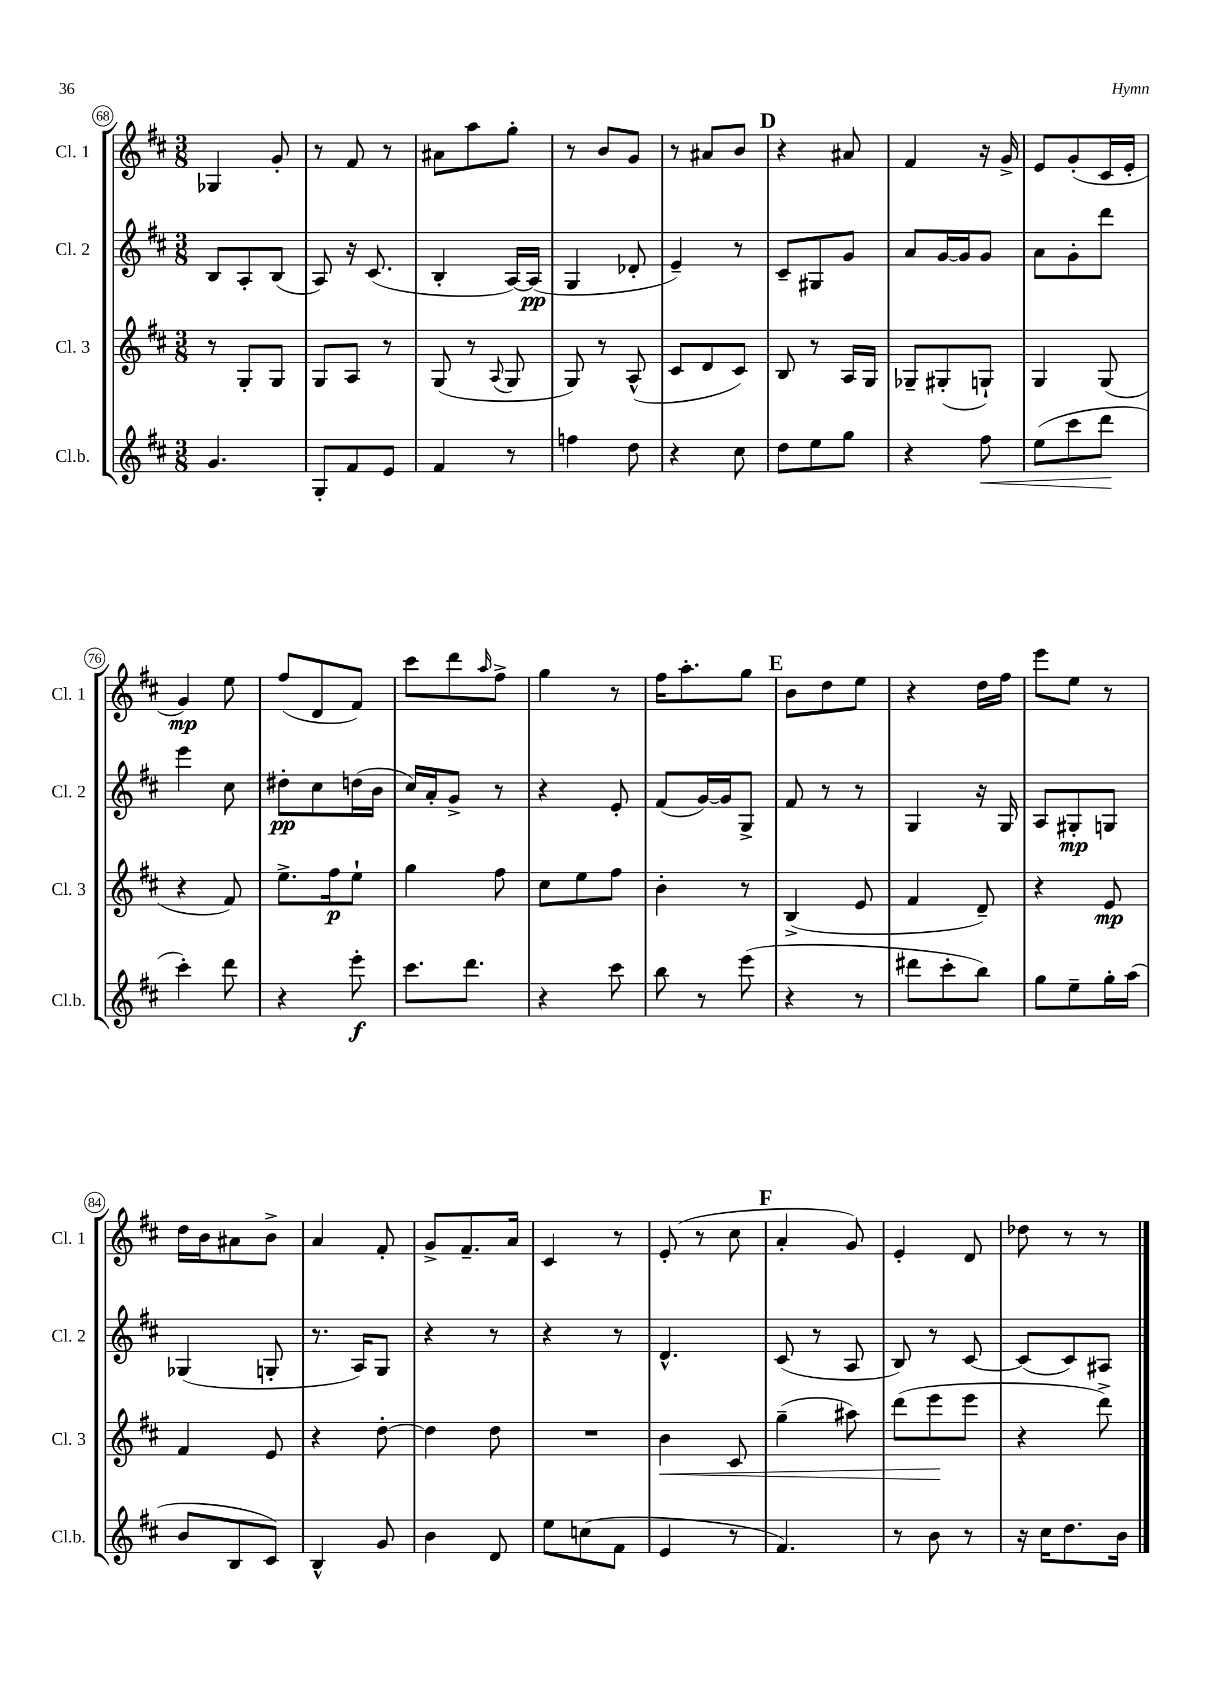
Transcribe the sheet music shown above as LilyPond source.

<<
\new StaffGroup <<
\new Staff = "s0" \with { instrumentName = "Cl. 1" shortInstrumentName = "Cl. 1" } {
    \clef treble \key d \major \numericTimeSignature \time 3/8
    ges4 g'8-. |
    r8 fis'8 r8 |
    ais'8 a''8 g''8-. |
    r8 b'8 g'8 |
    r8 ais'8 b'8 |
    \mark \markup { \bold "D" } r4 ais'8 |
    fis'4 r16 g'16-> |
    e'8 g'8-.( cis'16 e'16-. |
    g'4\mp) e''8 |
    fis''8( d'8 fis'8) |
    cis'''8 d'''8 \grace { a''16 } fis''8-> |
    g''4 r8 |
    fis''16 a''8.-. g''8 |
    \mark \markup { \bold "E" } b'8 d''8 e''8 |
    r4 d''16 fis''16 |
    e'''8 e''8 r8 |
    d''16 b'16 ais'8 b'8-> |
    a'4 fis'8-. |
    g'8-> fis'8.-- a'16 |
    cis'4 r8 |
    e'8-.( r8 cis''8 |
    \mark \markup { \bold "F" } a'4-. g'8) |
    e'4-. d'8 |
    des''8 r8 r8 \bar "|." |
}
\new Staff = "s1" \with { instrumentName = "Cl. 2" shortInstrumentName = "Cl. 2" } {
    \clef treble \key d \major \numericTimeSignature \time 3/8
    b8 a8-. b8( |
    a8) r16 cis'8.( |
    b4-. a16~) a16\pp( |
    g4 des'8-. |
    e'4--) r8 |
    \mark \markup { \bold "D" } cis'8-- gis8 g'8 |
    a'8 g'16~ g'16 g'8 |
    a'8 g'8-. d'''8 |
    e'''4 cis''8 |
    dis''8-.\pp cis''8 d''16( b'16 |
    cis''16) a'16-. g'8-> r8 |
    r4 e'8-. |
    fis'8( g'16~) g'16 g8-> |
    \mark \markup { \bold "E" } fis'8 r8 r8 |
    g4 r16 g16 |
    a8 gis8-.\mp g8 |
    ges4( g8-. |
    r8. a16) g8 |
    r4 r8 |
    r4 r8 |
    d'4.-^ |
    \mark \markup { \bold "F" } cis'8( r8 a8 |
    b8) r8 cis'8~ |
    cis'8( cis'8) ais8 \bar "|." |
}
\new Staff = "s2" \with { instrumentName = "Cl. 3" shortInstrumentName = "Cl. 3" } {
    \clef treble \key d \major \numericTimeSignature \time 3/8
    r8 g8-. g8 |
    g8 a8 r8 |
    g8( r8 \appoggiatura { a8 } g8 |
    g8) r8 a8-^( |
    cis'8 d'8 cis'8) |
    \mark \markup { \bold "D" } b8 r8 a16 g16 |
    ges8-- gis8-.( g8-!) |
    g4 g8( |
    r4 fis'8) |
    e''8.-> fis''16\p e''8-! |
    g''4 fis''8 |
    cis''8 e''8 fis''8 |
    b'4-. r8 |
    \mark \markup { \bold "E" } b4->( e'8 |
    fis'4 d'8--) |
    r4 e'8\mp |
    fis'4 e'8 |
    r4 d''8~-. |
    d''4 d''8 |
    R4. |
    b'4\< cis'8 |
    \mark \markup { \bold "F" } g''4--( ais''8) |
    d'''8( e'''8\! e'''8 |
    r4 d'''8->) \bar "|." |
}
\new Staff = "s3" \with { instrumentName = "Cl.b." shortInstrumentName = "Cl.b." } {
    \clef treble \key d \major \numericTimeSignature \time 3/8
    g'4. |
    g8-. fis'8 e'8 |
    fis'4 r8 |
    f''4 d''8 |
    r4 cis''8 |
    \mark \markup { \bold "D" } d''8 e''8 g''8 |
    r4 fis''8\< |
    e''8( cis'''8 d'''8\! |
    cis'''4-.) d'''8 |
    r4 e'''8-.\f |
    cis'''8. d'''8. |
    r4 cis'''8 |
    b''8 r8 e'''8( |
    \mark \markup { \bold "E" } r4 r8 |
    dis'''8 cis'''8-. b''8) |
    g''8 e''8-- g''16-. a''16( |
    b'8 b8 cis'8) |
    b4-^ g'8 |
    b'4 d'8 |
    e''8 c''8( fis'8 |
    e'4 r8 |
    \mark \markup { \bold "F" } fis'4.) |
    r8 b'8 r8 |
    r16 cis''16 d''8. b'16 \bar "|." |
}
>>
>>
\layout { \context { \Score currentBarNumber = #68 \override BarNumber.stencil = #(make-stencil-circler 0.1 0.3 ly:text-interface::print) } }
